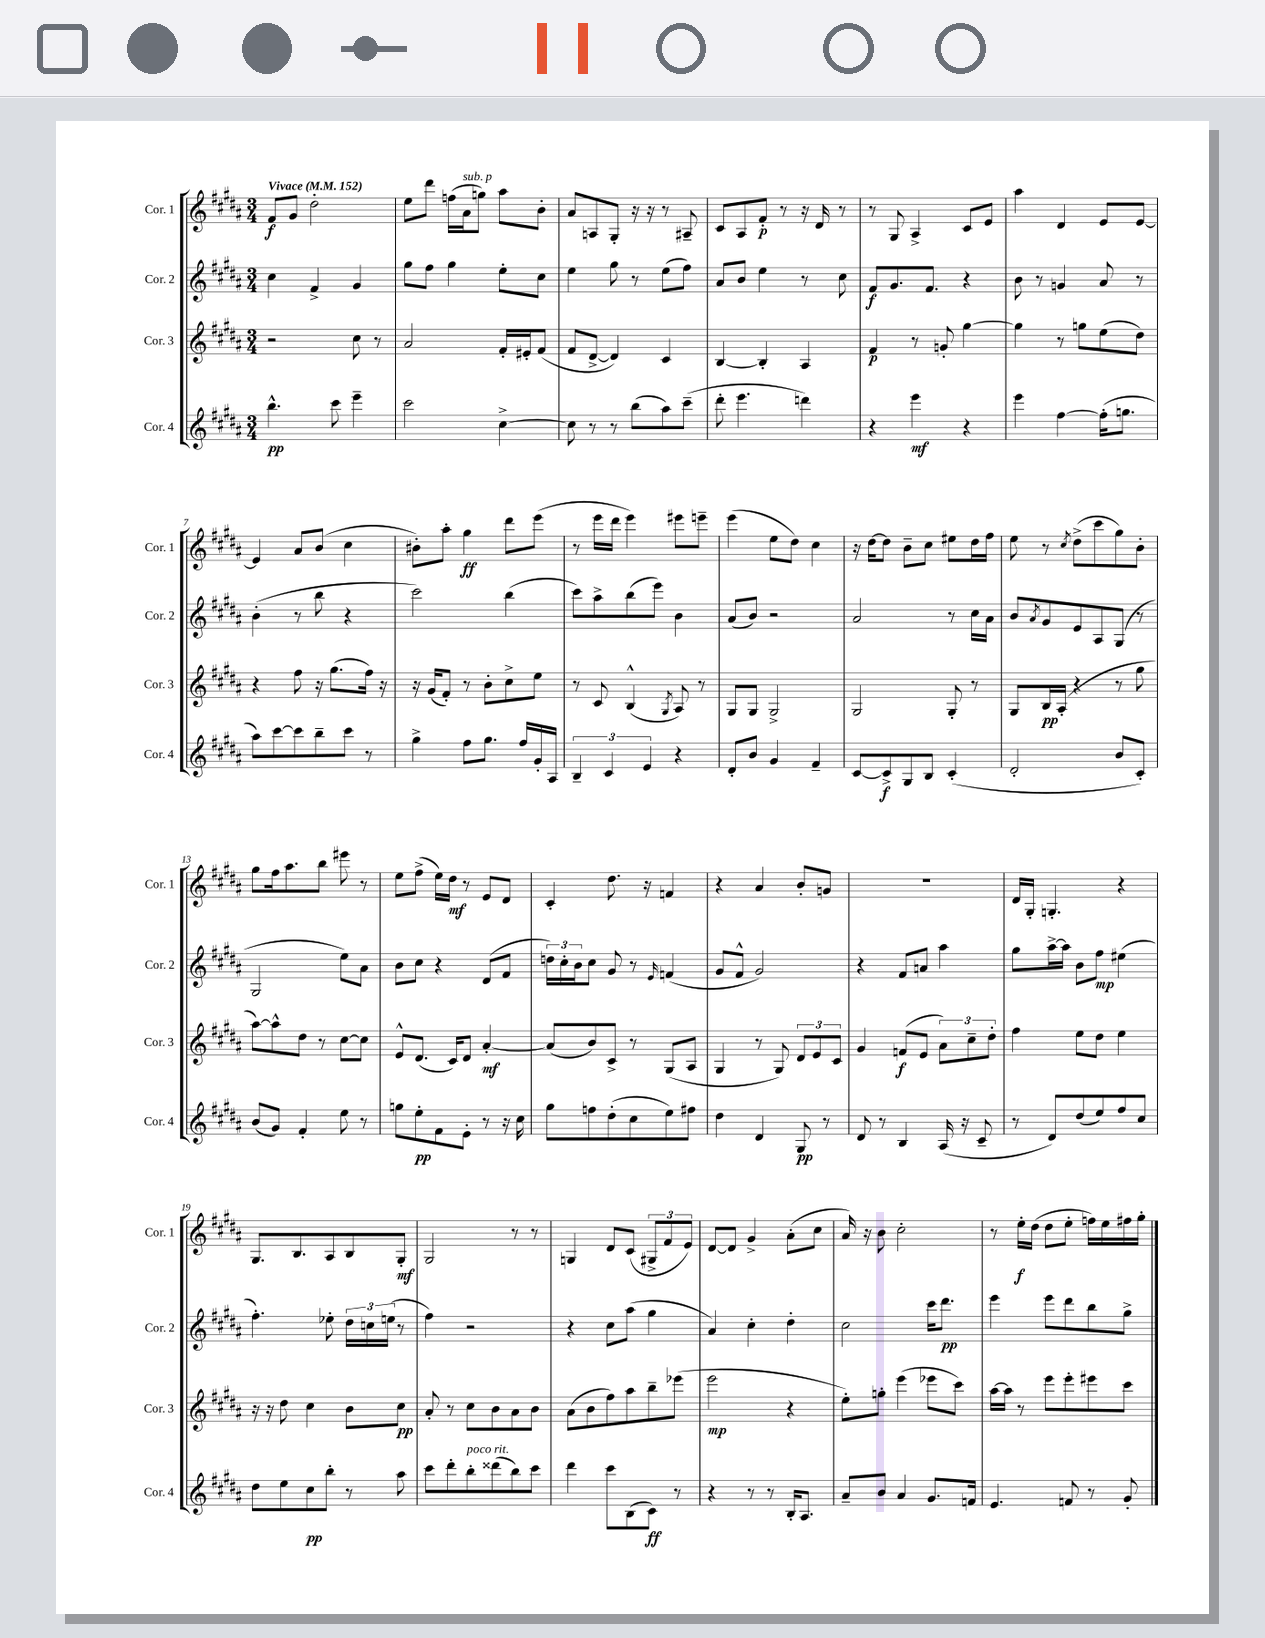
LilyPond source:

<<
\new StaffGroup <<
\new Staff = "s0" \with { instrumentName = "Cor. 1" shortInstrumentName = "Cor. 1" } {
    \clef treble \key b \major \numericTimeSignature \time 3/4 \tempo "Vivace" 4 = 152
    fis'8\f gis'8 dis''2-. |
    e''8 dis'''8 f''16( ais'16^\markup { \italic "sub. p" } g''8) ais''8 b'8-. |
    ais'8 a8 gis8-. r16 r16 r8 ais8-- |
    cis'8 ais8 fis'8-.\p r8 r16 dis'16 r8 |
    r8 gis8 ais4-> cis'8 e'8 |
    ais''4 dis'4 e'8 e'8~ |
    e'4 ais'8 b'8( cis''4 |
    bis'8-.) ais''8-. gis''4\ff dis'''8 e'''8( |
    r8 e'''16 dis'''16 e'''4) eis'''8 e'''8-- |
    e'''4( e''8 dis''8) cis''4 |
    r16 dis''16~ dis''8 b'8-- cis''8 eis''8 dis''16 fis''16 |
    e''8 r8 \acciaccatura { cis''8 } dis''8->( cis'''8 gis''8) b'8-. |
    gis''8 fis''16 ais''8. b''8 eis'''8 r8 |
    e''8 fis''8->( e''16) dis''16\mf r8 e'8 dis'8 |
    cis'4-. dis''8. r16 f'4 |
    r4 ais'4 b'8-. g'8 |
    R2. |
    dis'16 gis16-. g4.-. r4 |
    gis8. b8. ais8 b8 gis8-.\mf |
    gis2 r8 r8 |
    g4 dis'8 cis'8( \tuplet 3/2 { gis8-> fis'8 e'8) } |
    dis'8~ dis'8 gis'4-> ais'8-.( cis''8 |
    ais'16) r16 b'8 cis''2-. |
    r8 e''16-.\f dis''16( dis''8 e''8-. f''16) e''16 fis''16 gis''16-. \bar "|." |
}
\new Staff = "s1" \with { instrumentName = "Cor. 2" shortInstrumentName = "Cor. 2" } {
    \clef treble \key b \major \numericTimeSignature \time 3/4
    cis''4 fis'4-> gis'4 |
    gis''8 fis''8 gis''4 e''8-. cis''8 |
    e''4 gis''8 r8 e''8( fis''8) |
    ais'8 b'8 e''4 r8 cis''8 |
    fis'8\f gis'8. fis'8. r4 |
    b'8 r8 g'4 ais'8 r8 |
    b'4-.( r8 b''8 r4 |
    cis'''2) b''4( |
    cis'''8) ais''8-> b''8( e'''8) b'4 |
    ais'8( b'8) r2 |
    ais'2 r8 cis''16 ais'16 |
    b'8 \acciaccatura { ais'8 } gis'8 e'8 ais8 gis8( r8 |
    gis2 e''8) ais'8 |
    b'8 cis''8 r4 dis'8( fis'8 |
    \tuplet 3/2 { d''16) cis''16-. b'16 } cis''8 gis'8 r8 \grace { e'16 } f'4( |
    gis'8 fis'8-^ gis'2) |
    r4 fis'8 a'8 ais''4 |
    gis''8 ais''16~-> ais''16 b'8 fis''8\mp eis''4( |
    fis''4.-.) ees''8-. \tuplet 3/2 { dis''16 c''16 e''16( } r8 |
    fis''4) r2 |
    r4 cis''8 ais''8( gis''4 |
    ais'4) cis''4-. dis''4-. |
    cis''2 cis'''16 dis'''8.\pp |
    e'''4 e'''8 dis'''8 b''8 gis''8-> \bar "|." |
}
\new Staff = "s2" \with { instrumentName = "Cor. 3" shortInstrumentName = "Cor. 3" } {
    \clef treble \key b \major \numericTimeSignature \time 3/4
    r2 cis''8 r8 |
    ais'2 fis'16-. eis'16-. fis'8( |
    fis'8 dis'8~-> dis'4) cis'4 |
    b4~ b4-. ais4 |
    fis'4\p r8 g'8-. gis''4~ |
    gis''4 r8 g''8 e''8( dis''8) |
    r4 fis''8 r16 gis''8.( fis''16) r16 |
    r16 gis'16( fis'8-.) r8 b'8-. cis''8-> e''8 |
    r8 cis'8 b4-^( \acciaccatura { gis8 } ais8) r8 |
    gis8 gis8 gis2-> |
    gis2 gis8-. r8 |
    gis8 b16\pp ais16-.( r4 r8 gis''8 |
    ais''8~) ais''8-^ dis''8 r8 cis''8~ cis''8 |
    e'8-^ dis'8.( cis'16) dis'8 ais'4~-.\mf |
    ais'8( b'8) cis'8-> r8 gis8( ais8 |
    gis4 r8 gis8) \tuplet 3/2 { dis'8 e'8 cis'8 } |
    gis'4 f'8\f( e'8 \tuplet 3/2 { ais'8) cis''8-- dis''8-. } |
    fis''4 e''8 dis''8 e''4 |
    r16 r16 dis''8 cis''4 b'8 cis''8\pp |
    ais'8-. r8 cis''8 b'8 ais'8 b'8 |
    ais'8( b'8 fis''8) ais''8 b''8-- ees'''8( |
    e'''2\mp r4 |
    e''8-.) g''8-. e'''4( ees'''8 cis'''8) |
    ais''16~ ais''16 r8 e'''8 e'''8-. eis'''8 cis'''8 \bar "|." |
}
\new Staff = "s3" \with { instrumentName = "Cor. 4" shortInstrumentName = "Cor. 4" } {
    \clef treble \key b \major \numericTimeSignature \time 3/4
    b''4.-^\pp cis'''8 e'''4-- |
    cis'''2 cis''4~-> |
    cis''8 r8 r8 b''8( ais''8) cis'''8--( |
    dis'''8-. e'''4. d'''4) |
    r4 e'''4\mf r4 |
    e'''4 fis''4~ fis''16-.( g''8. |
    ais''8) cis'''8~ cis'''8 b''8-- cis'''8 r8 |
    gis''4-> fis''8 gis''8. fis''16 gis'16-. ais16 |
    \tuplet 3/2 { b4-- cis'4 e'4 } r4 |
    dis'8-. b'8 gis'4 fis'4-- |
    cis'8~ cis'8->\f gis8 b8 cis'4-.( |
    dis'2-. b'8 cis'8-.) |
    b'8( gis'8) fis'4-. e''8 r8 |
    g''8 e''8-.\pp fis'8 e'8-. r8 r16 cis''16 |
    gis''8 f''8 dis''8-.( cis''8 e''8) fis''8 |
    dis''4 dis'4 gis8\pp r8 |
    dis'8 r8 b4 ais16( r16 cis'8-- |
    r8 dis'8) dis''8( e''8) fis''8 cis''8 |
    dis''8 e''8 cis''8\pp b''8-. r8 ais''8 |
    cis'''8 dis'''8-. b''8-.^\markup { \italic "poco rit." } disis'''8( b''8) cis'''8 |
    dis'''4 cis'''8 b8( cis'8\ff) r8 |
    r4 r8 r8 b16-. ais8. |
    ais'8-- b'8 ais'4 gis'8. f'16 |
    e'4. f'8 r8 gis'8-. \bar "|." |
}
>>
>>
